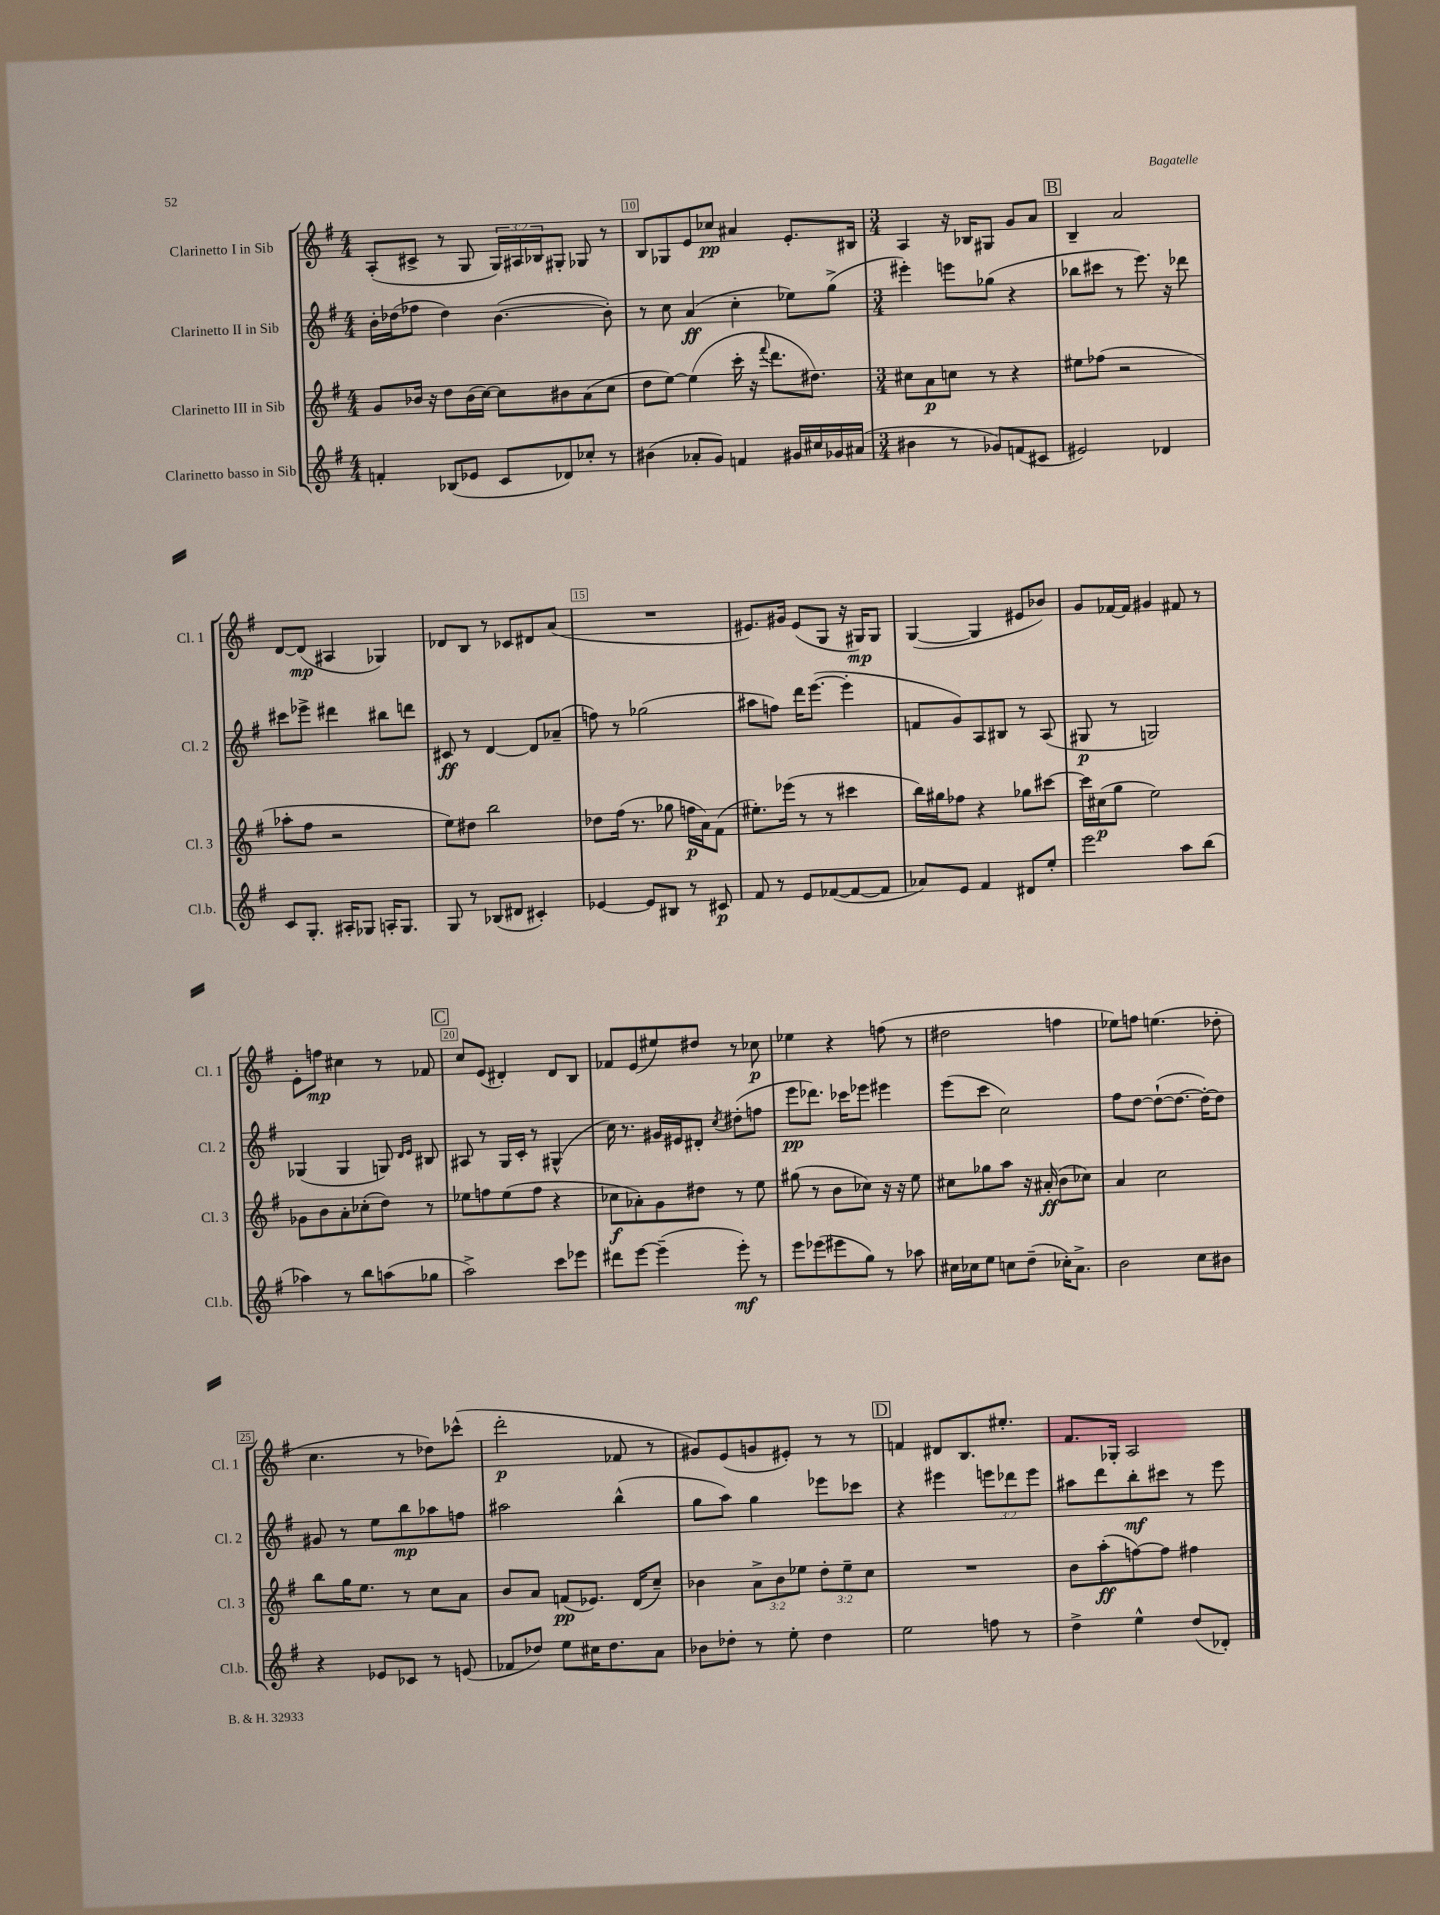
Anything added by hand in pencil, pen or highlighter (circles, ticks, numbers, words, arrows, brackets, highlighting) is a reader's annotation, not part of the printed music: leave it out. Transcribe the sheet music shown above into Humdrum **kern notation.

**kern	**dynam	**kern	**dynam	**kern	**dynam	**kern	**dynam
*part4	*part4	*part3	*part3	*part2	*part2	*part1	*part1
*staff4	*staff4	*staff3	*staff3	*staff2	*staff2	*staff1	*staff1
*I"Clarinetto basso in Sib	*	*I"Clarinetto III in Sib	*	*I"Clarinetto II in Sib	*	*I"Clarinetto I in Sib	*
*I'Cl.b.	*	*I'Cl. 3	*	*I'Cl. 2	*	*I'Cl. 1	*
*clefG2	*	*clefG2	*	*clefG2	*	*clefG2	*
*k[f#]	*	*k[f#]	*	*k[f#]	*	*k[f#]	*
*M4/4	*	*M4/4	*	*M4/4	*	*M4/4	*
=9	=9	=9	=9	=9	=9	=9	=9
4fn'/	.	8g/L	.	16b'\LL	.	(8A'/L	.
.	.	.	.	(16dd-X\J	.	.	.
.	.	16b-X/Jk	.	8ff-X\J	.	8c#X^/J	.
.	.	16r	.	.	.	.	.
(8B-X/L	.	8dd\L	.	4dd-\)	.	8r	.
8e-X/J	.	(16b-\L	.	.	.	8G/	.
.	.	[16cc\JJ)	.	.	.	.	.
8c/L	.	8cc\L]	.	([4.b\	.	24G/LL)	.
.	.	.	.	.	.	24A#X/	.
.	.	.	.	.	.	24B-X/J	.
8d-X/)	.	8b#X\	.	.	.	8G#X'/J	.
8cc-X'/J	.	(8a\	.	.	.	8G-X/	.
8r	.	8cc\J	.	8b'\])	.	8r	.
=10	=10	=10	=10	=10	=10	=10	=10
(4b#X\	.	8dd\L	.	8r	.	8B/L	.
.	.	[8ee\J)	.	8cc\	.	8G-X/	.
8a-X'/L	.	(4ee\]	.	(4a/	ff	8e/	.
8g/J)	.	.	.	.	.	8cc-X/J	pp
4fn/	.	16ccc'\	.	4cc'\	.	4a#X/	.
.	.	16r	.	.	.	.	.
.	.	8qqfff#/	.	.	.	.	.
.	.	8.ddd\L	.	.	.	.	.
16g#X/LL	.	.	.	8ee-X\L)	.	8.e'/L	.
16cc#X/	.	8.dd#X\J)	.	.	.	.	.
16g-X/	.	.	.	(8gg^\J	.	.	.
(16a#X/JJ	.	.	.	.	.	16B#X/Jk	.
=11	=11	=11	=11	=11	=11	=11	=11
*M3/4	*	*M3/4	*	*M3/4	*	*M3/4	*
4b#X\	.	8cc#X\L	.	4eee#X'\)	.	4A/	.
.	.	8a\	p	.	.	.	.
8r	.	8ccn\J	.	8eeen\L	.	16r	.
.	.	.	.	.	.	16B-X/KL	.
8g-X/L)	.	8r	.	(8gg-X\J	.	8G#X/J	.
(8fn/	.	4r	.	4r	.	8g/L	.
8c#X/J	.	.	.	.	.	8a/J	.
!!LO:REH:place=s1:t=B
=12	=12	=12	=12	=12	=12	=12	=12
2e#X/)	.	8ee#X\L	.	8bb-X\L	.	4B~/	.
.	.	(8ff-X\J	.	8ccc#X\J	.	.	.
.	.	2r	.	8r	.	2a/	.
.	.	.	.	8.eee\)	.	.	.
4d-X/	.	.	.	.	.	.	.
.	.	.	.	16r	.	.	.
.	.	.	.	8ddd-X\	.	.	.
!!LO:LB:g=z
=13	=13	=13	=13	=13	=13	=13	=13
8c/L	.	8aa-X'\L	.	8ccc#X\L	.	[8d/L	.
8.G'/J	.	8ff#\J	.	8eee-X^\J	.	(8d/J]	mp
.	.	2r	.	4ddd#X\	.	4A#X/	.
16A#X'/KL	.	.	.	.	.	.	.
8G-X/J	.	.	.	.	.	.	.
16An'/KL	.	.	.	8bb#X\L	.	4G-X/)	.
8.G-/J	.	.	.	.	.	.	.
.	.	.	.	8dddn\J	.	.	.
=14	=14	=14	=14	=14	=14	=14	=14
8G/	.	8ee\L)	.	8c#X/	ff	8d-X/L	.
8r	.	8dd#X\J	.	8r	.	8B/J	.
(8B-X/L	.	2bb\	.	[4d/	.	8r	.
8d#X/J	.	.	.	.	.	8c-X/L	.
4c#X'/)	.	.	.	8d/L]	.	8d#X/	.
.	.	.	.	(8a-X~/J	.	(8a/J	.
=15	=15	=15	=15	=15	=15	=15	=15
[4e-X/	.	8dd-X\L	.	8ffn\)	.	2.r	.
.	.	(16ff#\Jk	.	8r	.	.	.
.	.	8.r	.	.	.	.	.
8e-/L]	.	.	.	(2gg-X\	.	.	.
8B#X/J	.	8gg-X\	.	.	.	.	.
8r	.	16ffn\LL	p	.	.	.	.
.	.	16a\J)	.	.	.	.	.
8c#X/	p	(8f#\J	.	.	.	.	.
=16	=16	=16	=16	=16	=16	=16	=16
8f#/	.	8.ee#X'\L)	.	8aa#X\L	.	8.e#X/L)	.
8r	.	.	.	8ffn\J)	.	.	.
.	.	(16eee-X\Jk	.	.	.	16g#X/Jk	.
8e/L	.	8r	.	16ddd\KL	.	(8e#/L	.
.	.	.	.	([8.eee\J	.	.	.
([8f-X/	.	8r	.	.	.	8G/J	.
8f-/_	.	4ccc#X\	.	4eee'\]	.	16r	.
.	.	.	.	.	.	16G#X/KL)	mp
8f-/J]	.	.	.	.	.	8G#/J	.
=17	=17	=17	=17	=17	=17	=17	=17
8a-X/L)	.	16bb\LL)	.	8fn/L	.	([4G/	.
.	.	16gg#X\J	.	.	.	.	.
8e/J	.	8ff-X\J	.	8g/)	.	.	.
4f#/	.	4r	.	8A/	.	4G/]	.
.	.	.	.	8B#X/J	.	.	.
8d#X/L	.	8gg-X\L	.	8r	.	8e#X/L	.
8ee'/J	.	[8ccc#X\J	.	(8A/	.	8b-X/J)	.
=18	=18	=18	=18	=18	=18	=18	=18
2eee\	.	16ccc#\LL]	.	8G#X/	p	8g/L	.
.	.	(16cc#X\J	p	.	.	.	.
.	.	8gg\J	.	8r	.	[16f-X/L	.
.	.	.	.	.	.	16f-/JJ]	.
.	.	2ee\)	.	2Gn/)	.	4g#X/	.
8aa\L	.	.	.	.	.	8f#X/	.
(8bb\J	.	.	.	.	.	8r	.
!!LO:LB:g=z
=19	=19	=19	=19	=19	=19	=19	=19
4aa-X\)	.	8g-X\L	.	(4G-X/	.	8e'\L	.
.	.	8b\	.	.	.	8ffn\J	mp
8r	.	8a'\	.	4G-/	.	4cc#X\	.
8bb\L	.	(8cc-X'\	.	.	.	.	.
(8aan\	.	8dd\J)	.	8Gn/)	.	8r	.
.	.	.	.	16qqd/LL	.	.	.
.	.	.	.	16qqe/JJ	.	.	.
8gg-X\J	.	8r	.	8B#X/	.	8f-X/	.
!!LO:REH:place=s1:t=C
=20	=20	=20	=20	=20	=20	=20	=20
2aa^\)	.	8ee-X\L	.	8A#X/	.	8cc/L	.
.	.	8ffn\	.	8r	.	(8e/J	.
.	.	(8ee-\	.	16G/LL	.	4d#X'/)	.
.	.	.	.	16c'/JJ	.	.	.
.	.	8ff\J	.	8r	.	.	.
8ccc\L	.	4r	.	(4G#X^^/	.	8d#/L	.
8eee-X\J	.	.	.	.	.	8B/J	.
=21	=21	=21	=21	=21	=21	=21	=21
8ddd#X\L	.	8cc-X\L	f	16cc\)	.	8f-X/L	.
.	.	.	.	8.r	.	.	.
[8eee\J	.	8a-X'\)	.	.	.	(8e/	.
(4eee~\]	.	8g\	.	16g#X/LL	.	8ee#X/)	.
.	.	.	.	16e#X/J	.	.	.
.	.	8dd#X\J	.	8d#X'/J	.	8dd#X/J	.
.	.	.	.	8qcc/	.	.	.
8eee'\)	mf	8r	.	(8dd#X'\L	.	8r	.
8r	.	8ee\	.	8ffn\J	.	8cc-X\	p
=22	=22	=22	=22	=22	=22	=22	=22
8eee\L	.	(8gg#X\	.	8eee\L	pp	4ee-X\	.
(8eee-X\	.	8r	.	8.ddd-X\J)	.	.	.
8eee#X\	.	8b\L	.	.	.	4r	.
.	.	.	.	16ccc-X\KL	.	.	.
8gg\J)	.	8cc-X\J)	.	8eee-X\J	.	.	.
8r	.	16r	.	4eee#X\	.	(8ffn\	.
.	.	16r	.	.	.	.	.
8aa-X\	.	8ee\	.	.	.	8r	.
=23	=23	=23	=23	=23	=23	=23	=23
16cc#X\LL	.	8cc#X\L	.	(8eee\L	.	2dd#X\	.
16cc-X\J	.	.	.	.	.	.	.
8ee\J	.	8gg-X\	.	8ccc\J	.	.	.
8ccn\L	.	8aa\J	.	2cc\)	.	.	.
(8dd~\J	.	16r	.	.	.	.	.
.	.	(16a#X'/	ff	.	.	.	.
16cc-X'\KL)	.	8b\L	.	.	.	4ffn\	.
8.a^\J	.	.	.	.	.	.	.
.	.	8cc-X\J)	.	.	.	.	.
=24	=24	=24	=24	=24	=24	=24	=24
2b\	.	4a/	.	8ff#\L	.	8ee-X\L)	.
.	.	.	.	[8dd\J	.	8ffn\J	.
.	.	2cc\	.	(8dd`\L_	.	(4.een\	.
.	.	.	.	8.dd\J_	.	.	.
8cc\L	.	.	.	.	.	.	.
.	.	.	.	16dd'\KL_)	.	.	.
8b#X\J	.	.	.	8dd\J]	.	8dd-X'\	.
!!LO:LB:g=z
=25	=25	=25	=25	=25	=25	=25	=25
4r	.	8bb\L	.	8g#X/	.	4.cc\	.
.	.	16gg\K	.	8r	.	.	.
.	.	8.ee\J	.	.	.	.	.
8e-X/L	.	.	.	8ee\L	.	.	.
8c-X/J	.	8r	.	8bb\	mp	8r	.
8r	.	8cc\L	.	8aa-X\	.	8dd-X\L)	.
(8en/	.	8a\J	.	8ffn\J	.	(8ccc-X^^\J	.
=26	=26	=26	=26	=26	=26	=26	=26
8f-X/L	.	8b/L	.	2aa#X\	.	2ddd'\	p
8dd-X/J)	.	8a/J	.	.	.	.	.
8ee\L	.	(8fn/L	pp	.	.	.	.
16cc#X\K	.	8.e-X/J)	.	.	.	.	.
8.dd-\	.	.	.	.	.	.	.
.	.	.	.	(4bb^^\	.	8f-X/	.
.	.	(16d/KL	.	.	.	.	.
8a\J	.	8cc~/J)	.	.	.	8r	.
=27	=27	=27	=27	=27	=27	=27	=27
8b-X\L	.	4b-X\	.	8gg\L	.	8g#X/L)	.
8dd-X'\J	.	.	.	8aa\J)	.	(8e/	.
8r	.	12a^\L	.	4gg\	.	8gn/	.
.	.	12b-\	.	.	.	.	.
8ee'\	.	.	.	.	.	8e#X'/J)	.
.	.	12ee-X\J	.	.	.	.	.
4dd-\	.	12dd'\L	.	8eee-X\L	.	8r	.
.	.	12ee-~\	.	.	.	.	.
.	.	.	.	8ccc-X\J	.	8r	.
.	.	12cc\J	.	.	.	.	.
!!LO:REH:place=s1:t=D
=28	=28	=28	=28	=28	=28	=28	=28
2ee\	.	2.r	.	4r	.	4fn/	.
.	.	.	.	4eee#X\	.	8d#X/L	.
.	.	.	.	.	.	8.B/	.
8ffn\	.	.	.	12eeen\L	.	.	.
.	.	.	.	.	.	8.ee#X'/J	.
.	.	.	.	12ddd-X\	.	.	.
8r	.	.	.	.	.	.	.
.	.	.	.	12eee\J	.	.	.
=29	=29	=29	=29	=29	=29	=29	=29
4dd^\	.	8b\L	.	8aa#X\L	.	8.f#/L	.
.	.	(8aa'\	ff	8ddd\	.	.	.
.	.	.	.	.	.	16G-X'/Jk	.
4ee^^\	.	[8ffn\)	.	8bb'\	mf	2A/	.
.	.	8ff\J]	.	8ccc#X\J	.	.	.
(8dd/L	.	4ff#X\	.	8r	.	.	.
8d-X'/J)	.	.	.	8eee\	.	.	.
==	==	==	==	==	==	==	==
*-	*-	*-	*-	*-	*-	*-	*-
